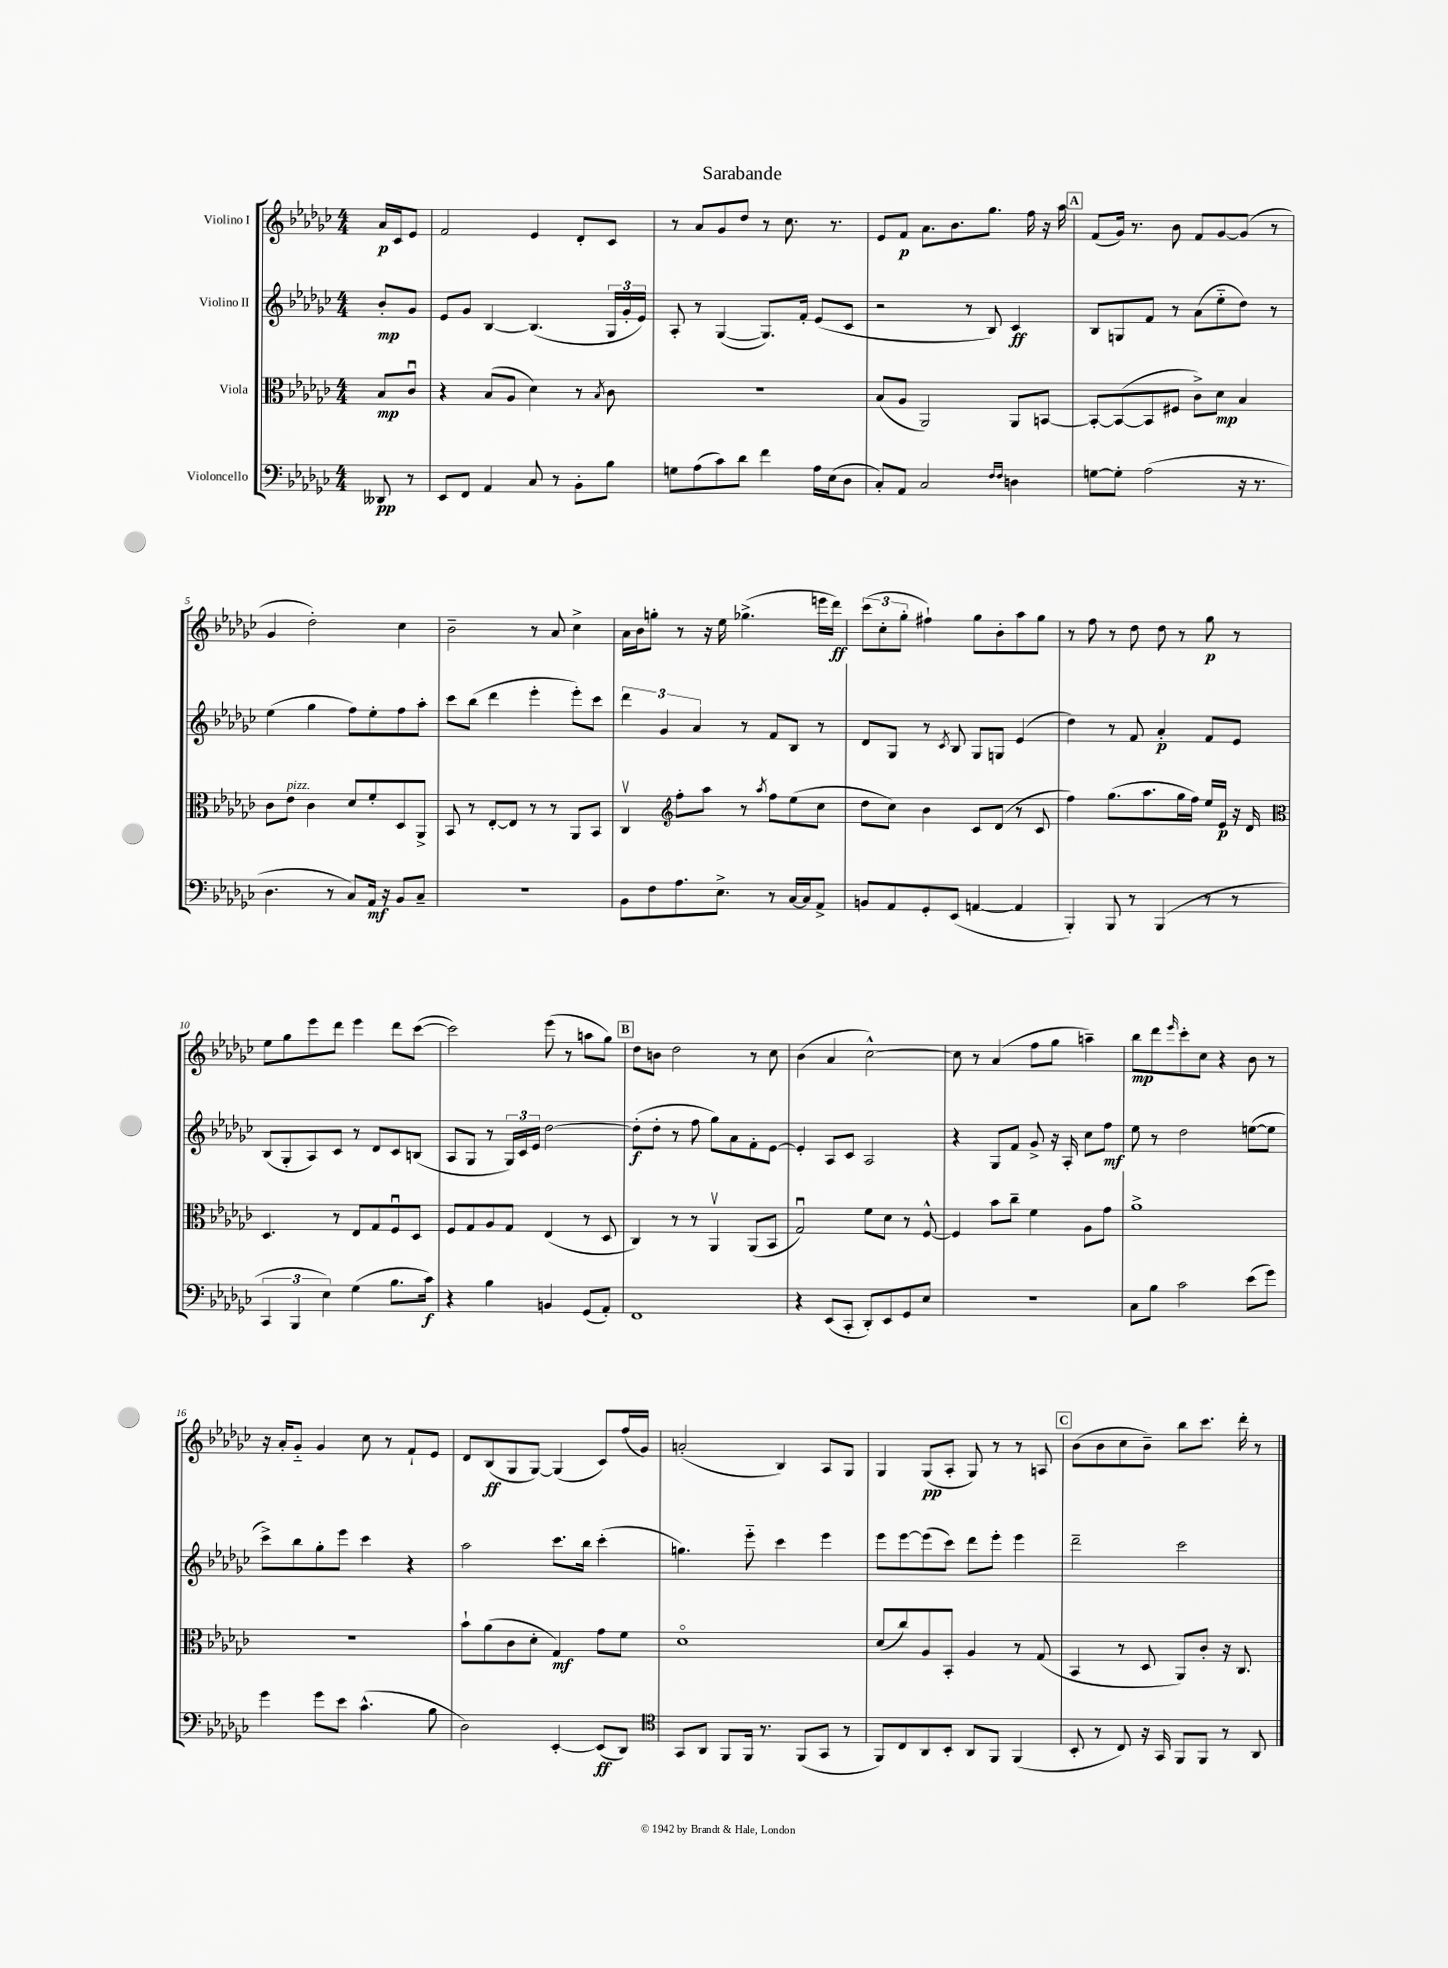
\header { title = "Sarabande" }
<<
\new StaffGroup <<
\new Staff = "s0" \with { instrumentName = "Violino I" } {
    \clef treble \key ges \major \numericTimeSignature \time 4/4 \partial 4
    aes'16\p ces'16 ees'8 |
    f'2 ees'4 des'8-. ces'8 |
    r8 aes'8 ges'8 des''8 r8 ces''8. r8. |
    ees'8 f'8\p aes'8. bes'8. ges''8. f''16 r16 aes''16 |
    \mark \markup { \box "A" } f'8( ges'16) r8. bes'8 f'8 ges'8~ ges'8( r8 |
    ges'4 des''2-.) ces''4 |
    bes'2-- r8 aes'8 ces''4-> |
    aes'16 bes'16 g''8-. r8 r16 ees''16 ges''4.->( e'''16 des'''16\ff) |
    \tuplet 3/2 { ces'''8( ces''8-. ges''8-. } fis''4-!) ges''8 bes'8-. aes''8 ges''8 |
    r8 f''8 r8 des''8 des''8 r8 ges''8\p r8 |
    ees''8 ges''8 ees'''8 des'''8 ees'''4 des'''8 ces'''8~( |
    ces'''2) ees'''8( r8 a''8 ges''8) |
    \mark \markup { \box "B" } des''8 b'8 des''2 r8 ces''8 |
    bes'4( aes'4 ces''2~-^) |
    ces''8 r8 aes'4( f''8 ges''8 a''4--) |
    bes''8\mp des'''8 \grace { ees'''16 } ces'''8-. ces''8 r4 bes'8 r8 |
    r16 aes'16-. ges'8-_ ges'4 ces''8 r8 f'8-! ees'8 |
    des'8 bes8\ff( ges8 ges8~) ges4( ces'8) f''16( ges'16) |
    a'2-.( bes4) aes8 ges8 |
    ges4 ges8\pp( aes8-. ges8) r8 r8 a8 |
    \mark \markup { \box "C" } bes'8( bes'8 ces''8 bes'8--) bes''8 ces'''8. des'''16-. r8 \bar "|." |
}
\new Staff = "s1" \with { instrumentName = "Violino II" } {
    \clef treble \key ges \major \numericTimeSignature \time 4/4 \partial 4
    bes'8-.\mp ges'8 |
    ees'8 ges'8 bes4~ bes4.( \tuplet 3/2 { ges16 ges'16-. ees'16) } |
    aes8-. r8 ges4~( ges8.) f'16-. ees'8( ces'8 |
    r2 r8 bes8) ces'4\ff |
    \mark \markup { \box "A" } bes8 g8 f'8 r8 aes'8( ees''8-_ des''8) r8 |
    ees''4( ges''4 f''8) ees''8-. f''8 aes''8-. |
    ces'''8 bes''8( des'''4 ees'''4-. ees'''8-.) ces'''8 |
    \tuplet 3/2 { des'''4 ges'4 aes'4 } r8 f'8 bes8 r8 |
    des'8 ges8 r8 \acciaccatura { ces'8 } bes8 ges8 g8 ees'4( |
    des''4) r8 f'8 aes'4-.\p f'8 ees'8 |
    bes8( ges8-. aes8) ces'8 r8 des'8 ces'8 b8( |
    aes8 ges8 r8 \tuplet 3/2 { ges16) ces'16 ees'16 } des''2~ |
    \mark \markup { \box "B" } des''8-.\f( des''8-. r8 f''8 ges''8) aes'8 f'8-. ees'8~ |
    ees'4-. aes8 ces'8 aes2 |
    r4 ges8 f'8 ges'8-> r16 aes16-. ces''8 f''8\mf |
    ees''8 r8 des''2 e''8~( e''8 |
    ces'''8->) bes''8 ges''8-. ees'''8 ces'''4 r4 |
    aes''2 ces'''8. bes''16 ces'''4-.( |
    g''4.) ees'''8-_ ces'''4 ees'''4 |
    ees'''8 ees'''8~ ees'''8( ces'''8) des'''8 ees'''8-. ees'''4 |
    \mark \markup { \box "C" } des'''2-- ces'''2 \bar "|." |
}
\new Staff = "s2" \with { instrumentName = "Viola" } {
    \clef alto \key ges \major \numericTimeSignature \time 4/4 \partial 4
    bes8\mp ces'8\downbow |
    r4 bes8( aes8 des'4) r8 \acciaccatura { bes8 } ces'8 |
    r1 |
    bes8( aes8 aes,2) aes,8 b,8~ |
    \mark \markup { \box "A" } b,8~-. b,8~( b,8 fis8 ces'8->) des'8\mp bes4 |
    ces'8 ees'8^\markup { \italic "pizz." } ces'4 des'8 f'8-. des8 aes,8-> |
    bes,8 r8 ees8~-. ees8 r8 r8 aes,8 bes,8 |
    ces4\upbow \clef treble f''8-. aes''8 r8 \acciaccatura { aes''8 } f''8 ees''8( ces''8 |
    des''8 ces''8) bes'4 ces'8 des'8( r8 ces'8 |
    f''4) ges''8.( aes''8. ges''16 f''16) ees''16 ees'16\p r16 des'16 |
    \clef alto des4. r8 ees8 ges8 f8\downbow des8 |
    f8 ges8 aes8 ges8 ees4( r8 des8 |
    \mark \markup { \box "B" } ces4) r8 r8 aes,4\upbow aes,8( bes,8 |
    ges2\downbow) f'8 des'8 r8 f8~-^ |
    f4 bes'8 ces''8-- f'4 aes8 ges'8 |
    aes'1-> |
    r1 |
    bes'8-! aes'8( ces'8 des'8-. ges4\mf) ges'8 f'8 |
    des'1\flageolet |
    des'8( ces''8) aes8 bes,8-. aes4 r8 ges8( |
    \mark \markup { \box "C" } bes,4 r8 des8 aes,8) ces'8-. r16 ces8. \bar "|." |
}
\new Staff = "s3" \with { instrumentName = "Violoncello" } {
    \clef bass \key ges \major \numericTimeSignature \time 4/4 \partial 4
    deses,8\pp r8 |
    ees,8 f,8 aes,4 ces8 r8 bes,8-. bes8 |
    g8 aes8( ces'8) des'8 f'4 aes16 ees16( des8 |
    ces8-.) aes,8 ces2 \grace { f16 f16 } d4 |
    \mark \markup { \box "A" } g8~ g8-. aes2( r16 r8. |
    des4. r8 ces8) aes,16\mf r16 bes,8 ces8-- |
    R1 |
    bes,8 f8 aes8. ees8.-> r8 ces16~ ces16 aes,8-> |
    b,8 aes,8 ges,8-. ees,8( a,4~ a,4 |
    bes,,4-.) bes,,8 r8 bes,,4( r8 r8 |
    \tuplet 3/2 { ces,4 bes,,4 ees4) } ges4( bes8. ces'16\f) |
    r4 bes4 b,4 ges,8( aes,8-.) |
    \mark \markup { \box "B" } f,1 |
    r4 ees,8( ces,8-. des,8-.) ees,8 ges,8 ees8 |
    R1 |
    ces8 bes8 ces'2 ees'8( ges'8) |
    ges'4 ges'8 ees'8 ces'4.-^( bes8 |
    des2) ees,4~-. ees,8\ff( des,8) |
    \clef tenor ges,8 aes,8 f,8 f,16 r8. f,8( ges,8 r8 |
    f,8) ces8 aes,8 bes,8-. aes,8 f,8 f,4( |
    \mark \markup { \box "C" } bes,8-. r8 ces8) r16 ges,16 f,8 f,8 r8 aes,8 \bar "|." |
}
>>
>>
